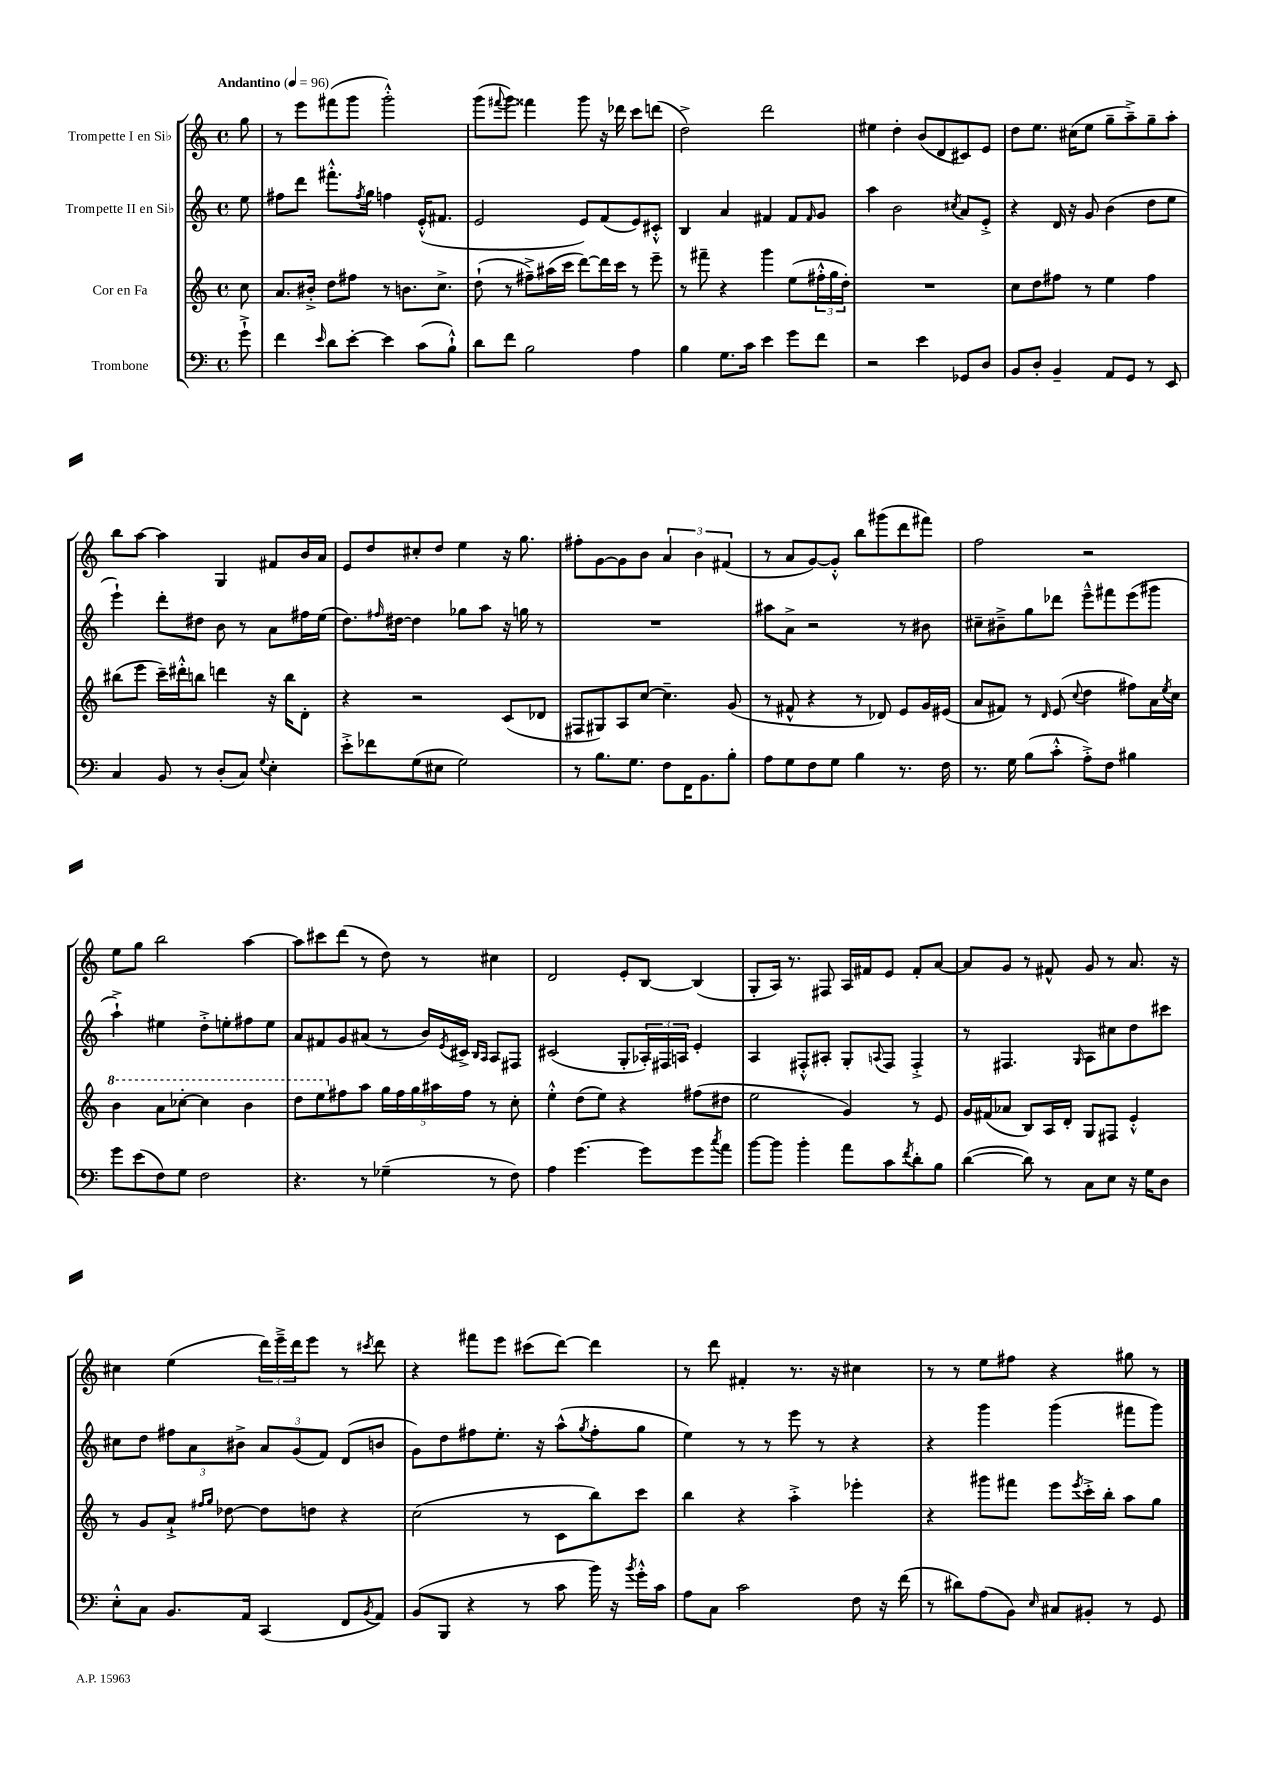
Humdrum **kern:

**kern	**kern	**kern	**kern
*part4	*part3	*part2	*part1
*staff4	*staff3	*staff2	*staff1
*I"Trombone	*I"Cor en Fa	*I"Trompette II en Si♭	*I"Trompette I en Si♭
*clefF4	*clefG2	*clefG2	*clefG2
*k[]	*k[]	*k[]	*k[]
*M4/4	*M4/4	*M4/4	*M4/4
*met(c)	*met(c)	*met(c)	*met(c)
*MM96	*MM96	*MM96	*MM96
=	=	=	=
!	!	!	!LO:TX:a:B:t=Andantino
8g`^\	8cc\	8ee\	8gg\
=1	=1	=1	=1
4f\	8.a/L	8ff#X\L	8r
.	.	8ddd\J	8eee\L
.	16b#X'^/Jk	.	.
16qqe/	.	.	.
8d\L	8dd\L	8.fff#X'^^\L	(8fff#X\
[8e'\J	8ff#X\J	.	8ggg\J
.	.	8qff#/	.
.	.	16gg\Jk	.
4e\]	8r	4ffn\	2ggg'^^\)
.	8.bn\L	.	.
(8c\L	.	(16e'^^/KL	.
.	8.cc^\J	8.f#X/J	.
8B`^^\J)	.	.	.
=2	=2	=2	=2
8d\L	(8dd`\	2e/	(8ggg\L
.	.	.	8qqfff#X/
8f\J	8r	.	8ggg\J)
2B\	8ff#X~^\L)	.	4fff##X\
.	(16aa#X\L	.	.
.	16ccc\JJ	.	.
.	[8ddd\L)	8e/L)	8ggg\
.	16ddd\L]	(8f/	16r
.	16ccc\JJ	.	16ddd-X\
4A\	8r	8e/)	8ccc\L
.	8eee~\	8c#X'^^/J	(8dddn\J
=3	=3	=3	=3
4B\	8r	4B/	2dd^\)
.	8fff#X~\	.	.
8.G\L	4r	4a/	.
16c\Jk	.	.	.
4e\	4ggg\	4f#X/	2ddd\
8g\L	(8ee\L	8f#/L	.
.	.	16qqf#/	.
8f\J	24ff#X'^^\L	8g/J	.
.	24gg\	.	.
.	24dd'\JJ)	.	.
=4	=4	=4	=4
2r	1r	4aa\	4ee#X\
.	.	2b\	4dd'\
4e\	.	.	(8b/L
.	.	.	8d/
.	.	8qcc#X/	.
8GG-X/L	.	8a/L	8c#X/)
8D/J	.	8e'^/J	8e/J
=5	=5	=5	=5
8BB/L	8cc\L	4r	8dd\L
8D'/J	8dd\	.	8.ee\J
4BB~/	8ff#X\J	16d/	.
.	.	16r	(16cc#X\KL
.	8r	8g/	8ee\J
8AA/L	4ee\	(4b\	8gg~\L
8GG/J	.	.	8aa~^\)
8r	4ff#\	8dd\L	8gg~\
8EE/	.	8ee\J	8aa'\J
!!LO:LB:g=z
=6	=6	=6	=6
4C/	(8bb#X\L	4eee`\)	8bb\L
.	8eee\J	.	[8aa\J
8BB/	16ccc~\LL)	8ddd'\L	4aa\]
.	16ddd#X'^^\J	.	.
8r	8bbn\J	8dd#X\J	.
(8D'/L	4dddn\	8b\	4G/
8C/J)	.	8r	.
8qqG/	.	.	.
4E'\	16r	8a\L	8f#X/L
.	16bb\KL	.	.
.	8d'\J	16ff#X\L	16b/L
.	.	(16ee\JJ	16a/JJ
=7	=7	=7	=7
8e'^\L	4r	8.dd\L)	8e/L
8f-X\	.	.	8dd/
.	.	16qqff#X/	.
.	.	[16dd#X\Jk	.
(8G\	2r	4dd#\]	8cc#X'/
8E#X\J	.	.	8dd/J
2G\)	.	8gg-X\L	4ee\
.	.	8aa\J	.
.	(8c/L	16r	16r
.	.	16ggn\	8.gg\
.	8d-X/J	8r	.
=8	=8	=8	=8
8r	8F#X/L	1r	8ff#X'\L
8.B\L	8G#X/)	.	[8g\
.	8A/	.	8g\]
8.G\J	.	.	.
.	[8cc/J	.	8b\J
8F\L	4.cc~\]	.	6a/
16FF\K	.	.	.
.	.	.	6b\
8.BB\	.	.	.
.	.	.	(6f#X/
8B'\J	(8g/	.	.
=9	=9	=9	=9
8A\L	8r	8aa#X\L	8r
8G\	8f#X^^/	8a^\J	8a/L
8F\	4r	2r	[8g/)
8G\J	.	.	8g'^^/J]
4B\	8r	.	8bb\L
.	8d-X/)	.	(8ggg#X\
8.r	8e/L	8r	8ddd\
.	16g/L	8b#X\	8fff#X\J)
16F\	(16e#X/JJ	.	.
=10	=10	=10	=10
8.r	8a/L	8cc#X~\L	2ff\
.	8f#X/J)	8b#X~^\	.
16G\	.	.	.
(8B\L	8r	8gg\	.
.	16qqd/	.	.
8c'^^\J	(8e/	8ddd-X\J	.
.	8qqcc/	.	.
8A'^\L)	4dd\	8eee~^^\L	2r
8F\J	.	8fff#X\	.
4B#X\	8ff#X\L)	(8eee\	.
.	16a\L	8ggg#X\J	.
.	8qee/	.	.
.	16cc\JJ	.	.
!!LO:LB:g=z
=11	=11	=11	=11
*	*8va	*	*
8g\L	4bb\	4aa`^\)	8ee\L
(8e\	.	.	8gg\J
8F\)	8aa\L	4ee#X\	2bb\
8G\J	[8ccc-X'\J	.	.
2F\	4ccc-\]	8dd'^\L	.
.	.	8een'\	.
.	4bb\	8ff#X\	[4aa\
.	.	8ee\J	.
=12	=12	=12	=12
4.r	8ddd\L	8a/L	8aa\L]
.	8eee\	8f#X/	8ccc#X\
*	*X8va	*	*
.	8ff#X\	8g/	(8ddd\J
8r	8aa\J	(8a#X/J	8r
(4G-X~\	20gg\LL	8r	8dd\)
.	20ff#\	.	.
.	20gg\	.	.
.	.	16b/LL)	8r
.	20aa#X\	.	.
.	.	8qe/	.
.	.	16c#X^/JJ	.
.	20ff#\JJ	.	.
.	.	16qqB/LL	.
.	.	16qqA/JJ	.
8r	8r	8A/L	4cc#X\
8F\)	8cc'\	8F#X/J	.
=13	=13	=13	=13
4A\	4ee'^^\	(2c#X/	2d/
[4.g\	(8dd\L	.	.
.	8ee\J)	.	.
.	4r	8G'/L	8e'/L
8g\L]	.	24A-X'/L)	[8B/J
.	.	24F#X/	.
.	.	24An/JJ	.
8g\	(8ff#X\L	4e'/	(4B/]
8qcc/	.	.	.
8a\J	8dd#X\J	.	.
=14	=14	=14	=14
[8b\L	2ee\	4A/	8G'/L
8b\J]	.	.	16A/Jk)
.	.	.	8.r
4b'\	.	8F#X'^^/L	.
.	.	8A#X'/J	8F#X/
8a\L	4g/)	8G'/L	16A/LL
.	.	.	16f#X/J
.	.	8qqAn/	.
8c\	.	8F#/J	8e/J
8qf/	.	.	.
8d'\	8r	4F#'^/	8f#'/L
8B\J	8e/	.	[8a/J
=15	=15	=15	=15
([4d\	16g/LL	8r	8a/L]
.	(16f#X/J	.	.
.	8a-X/J	4.F#X/	8g/J
8d\])	8B/L)	.	8r
8r	16A/L	.	8f#X^^/
.	16d'/JJ	.	.
.	.	16qqG/	.
8C\L	8G/L	8A\L	8g/
8E\J	8F#X/J	8cc#X\	8r
16r	4e'^^/	8dd\	8.a/
16G\KL	.	.	.
8D\J	.	8ccc#X\J	.
.	.	.	16r
!!LO:LB:g=z
=16	=16	=16	=16
8E'^^\L	8r	8cc#X\L	4cc#X\
8C\J	8g/L	8dd\J	.
8.BB/L	8a`^/J	12ff#X\L	(4ee\
.	.	12a\	.
.	16qqff#X/LL	.	.
.	16qqgg/JJ	.	.
.	[8dd-X\	.	.
.	.	12b#X^\J	.
16AA/Jk	.	.	.
(4CC/	8dd-\L]	12a/L	24ddd\LL)
.	.	.	24eee~^\
.	.	(12g/	24ddd\J
.	8ddn\J	.	8eee\J
.	.	12f/J)	.
8FF/L	4r	(8d/L	8r
8qBB/	.	.	8qccc#X/
8AA/J)	.	8bn/J	8ddd\
=17	=17	=17	=17
(8BB/L	(2cc\	8g\L)	4r
8BBB/J	.	8dd\	.
4r	.	8ff#X\	8fff#X\L
.	.	8.ee'\J	8eee\J
8r	8r	.	(8ccc#X\L
.	.	16r	.
8c\	8c\L	(8aa^^\L	[8ddd\J)
.	.	8qgg/	.
16b\)	8bb\)	8ff#'\	4ddd\]
16r	.	.	.
8qb/	.	.	.
16g'^^\LL	8ccc\J	8gg\J	.
16c\JJ	.	.	.
=18	=18	=18	=18
8A\L	4bb\	4ee\)	8r
8C\J	.	.	8ddd\
2c\	4r	8r	4f#X'/
.	.	8r	.
.	4aa'^\	8eee\	8.r
.	.	8r	.
.	.	.	16r
8F\	4eee-X'\	4r	4cc#X\
16r	.	.	.
(16f\	.	.	.
=19	=19	=19	=19
8r	4r	4r	8r
8d#X\L)	.	.	8r
(8A\	8ggg#X\L	4ggg\	8ee\L
8BB\J)	8fff#X\J	.	8ff#X\J
16qqE/	.	.	.
8C#X/L	8eee\L	(4ggg\	4r
.	8qeee/	.	.
8BB#X'/J	16ccc'^\L	.	.
.	16bb'\JJ	.	.
8r	8aa\L	8fff#X\L	8gg#X\
8GG/	8gg\J	8ggg\J)	8r
==	==	==	==
*-	*-	*-	*-
